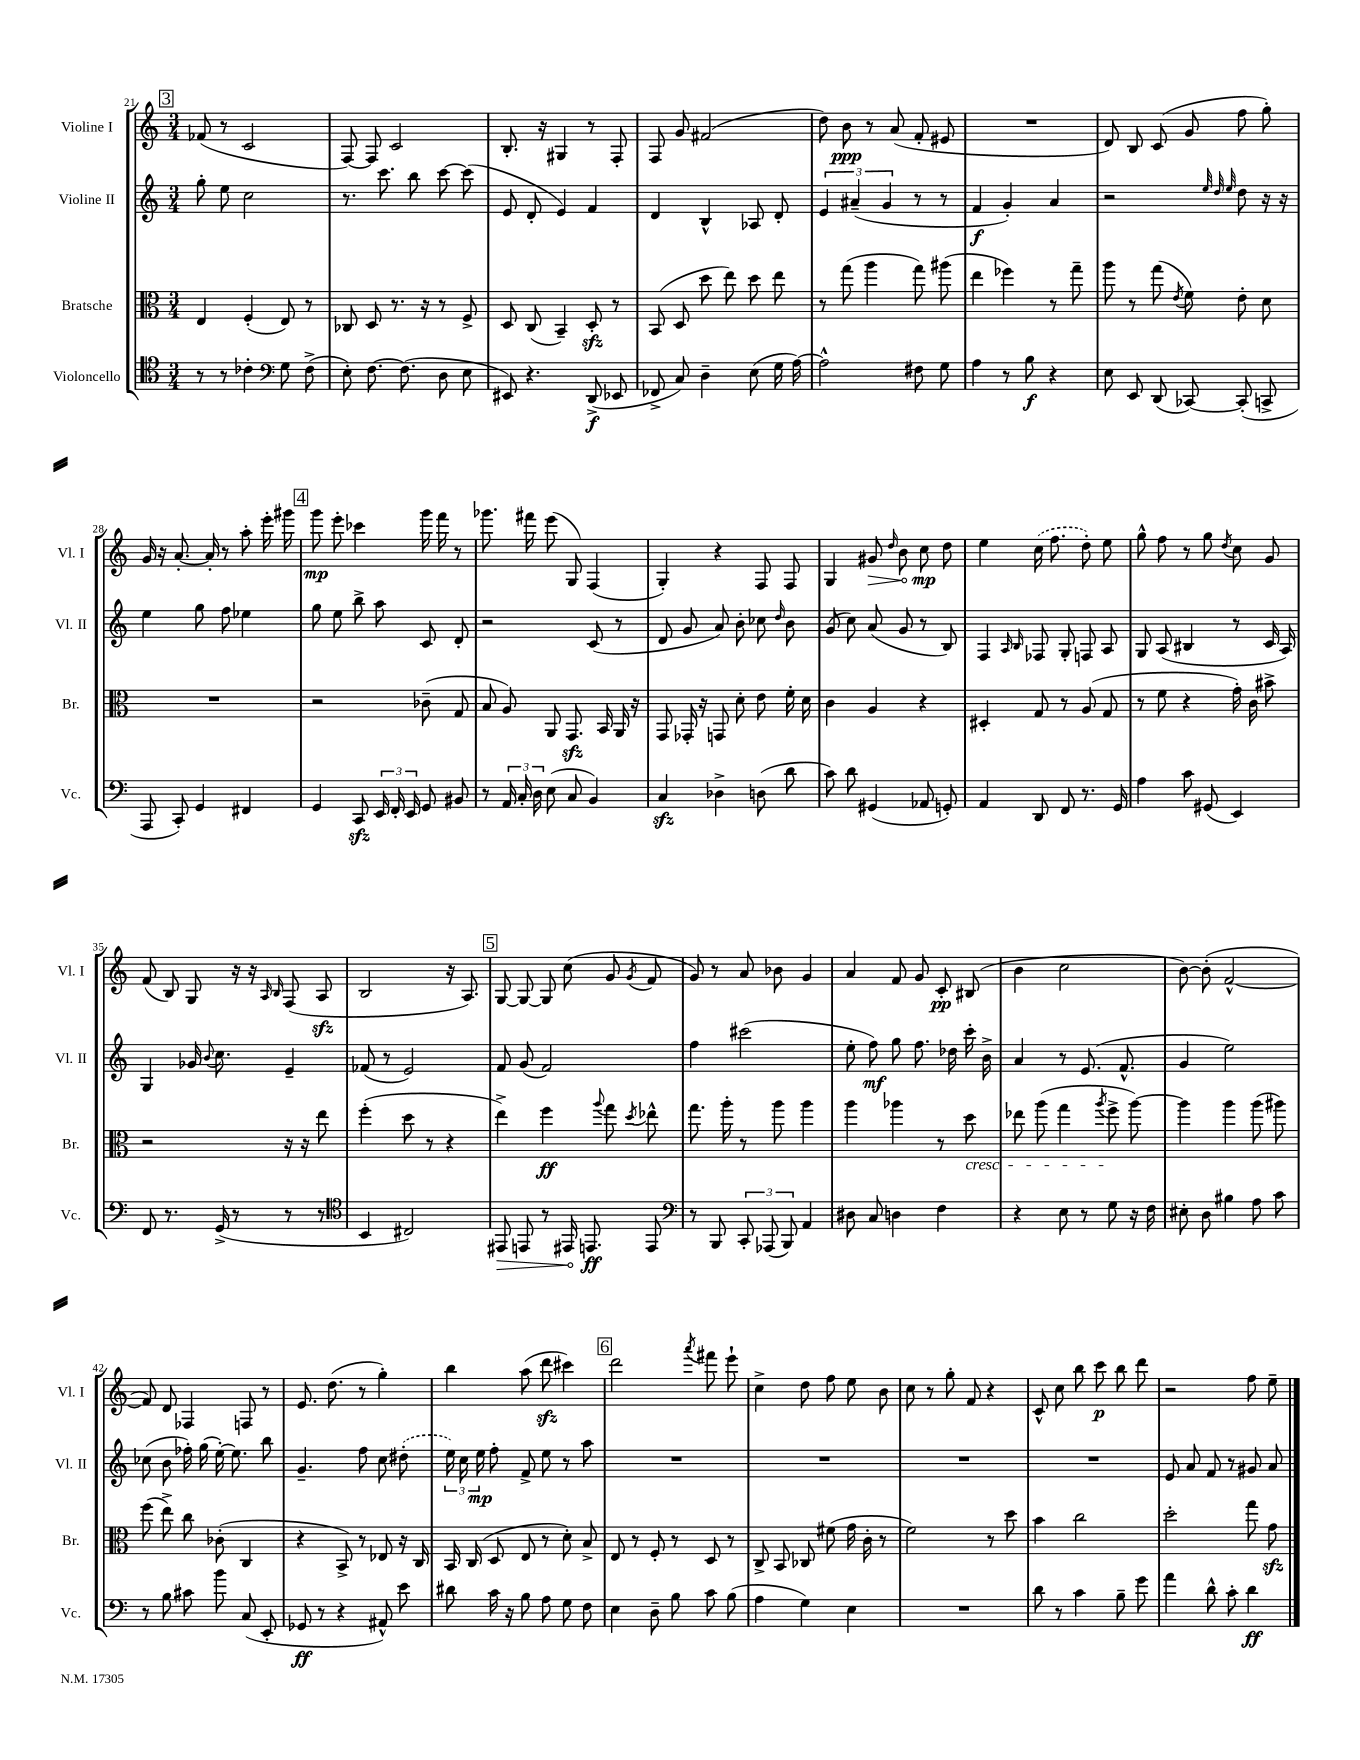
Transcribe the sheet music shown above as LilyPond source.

<<
\new StaffGroup <<
\new Staff = "s0" \with { instrumentName = "Violine I" shortInstrumentName = "Vl. I" } {
    \clef treble \key c \major \numericTimeSignature \time 3/4
    \autoBeamOff \mark \markup { \box "3" } fes'8( r8 c'2 |
    f8~) f8 c'2 |
    b8.-. r16 gis4 r8 f8-. |
    f8 g'8 fis'2( |
    d''8) b'8\ppp r8 a'8( f'8-. eis'8 |
    R2. |
    d'8) b8 c'8( g'8 f''8 g''8-.) |
    g'16 r16 a'8.~-. a'16-. r8 a''8-. e'''16-. gis'''16 |
    \mark \markup { \box "4" } g'''8\mp e'''8-. ces'''4 g'''16 f'''16 r8 |
    ges'''8. fis'''16 e'''8( g8) f4( |
    g4-.) r4 f8 f8 |
    g4 \once \override Hairpin.circled-tip = ##t gis'8\> \grace { d''16 } b'8 c''8\mp\! d''8 |
    e''4 \once \slurDashed c''16( f''8. d''8-.) e''8 |
    g''8-^ f''8 r8 g''8 \acciaccatura { d''8 } c''8 g'8 |
    f'8( b8) g8 r16 r16 \grace { a16 b16 } f8( a8\sfz |
    b2 r16 a8.) |
    \mark \markup { \box "5" } g8~ g8~ g8 c''8( g'8 \acciaccatura { g'8 } f'8 |
    g'8) r8 a'8 bes'8 g'4 |
    a'4 f'8 g'8 c'8-.\pp bis8( |
    b'4 c''2 |
    b'8~) b'8-.( f'2~-^ |
    f'8) d'8 fes4 f8 r8 |
    e'8. d''8.( r8 g''4-.) |
    b''4 a''8( d'''8\sfz cis'''4) |
    \mark \markup { \box "6" } d'''2 \acciaccatura { a'''8 } fis'''8 e'''8-! |
    c''4-> d''8 f''8 e''8 b'8 |
    c''8 r8 g''8-. f'8 r4 |
    c'8-^ c''8 b''8 c'''8\p b''8 d'''8 |
    r2 f''8 e''8-- \bar "|." |
}
\new Staff = "s1" \with { instrumentName = "Violine II" shortInstrumentName = "Vl. II" } {
    \clef treble \key c \major \numericTimeSignature \time 3/4
    \autoBeamOff \mark \markup { \box "3" } g''8-. e''8 c''2 |
    r8. c'''8. b''8 c'''8~ c'''8( |
    e'8 d'8-. e'4) f'4 |
    d'4 b4-^ aes8 d'8-. |
    \tuplet 3/2 { e'4 ais'4--( g'4 } r8 r8 |
    f'4\f g'4-.) a'4 |
    r2 \grace { e''32 d''32 e''32 } d''8 r16 r16 |
    e''4 g''8 f''8 ees''4 |
    \mark \markup { \box "4" } g''8 e''8 b''8-> a''8 c'8 d'8-. |
    r2 c'8( r8 |
    d'8 g'8 a'8) b'8-. ces''8 \grace { d''16 } b'8 |
    g'8( c''8) a'8( g'8 r8 b8) |
    f4 \grace { a16 b16 } fes8 g8-. f8 a8 |
    g8 a8( bis4 r8 c'16 a16) |
    g4 ges'16 \appoggiatura { b'8 } c''8. e'4-- |
    fes'8( r8 e'2) |
    \mark \markup { \box "5" } f'8 g'8( f'2) |
    f''4 cis'''2( |
    e''8-. f''8\mf) g''8 f''8. des''16 c'''16-. b'16-> |
    a'4 r8 e'8.( f'8.-^ |
    g'4 e''2) |
    ces''8( b'8 fes''16-.) g''16( e''16~-.) e''8. b''8 |
    g'4.-- f''8 c''8 \once \slurDashed dis''8-.( |
    \tuplet 3/2 { e''16) c''16 e''16\mp } f''8-. f'8-> e''8 r8 a''8 |
    \mark \markup { \box "6" } R2. |
    R2. |
    R2. |
    R2. |
    e'8 a'8 f'8 r8 gis'8 a'8 \bar "|." |
}
\new Staff = "s2" \with { instrumentName = "Bratsche" shortInstrumentName = "Br." } {
    \clef alto \key c \major \numericTimeSignature \time 3/4
    \autoBeamOff \mark \markup { \box "3" } e4 f4-.( e8) r8 |
    ces8 d8 r8. r16 r8 f8-> |
    d8 c8( b,4--) d8-.\sfz r8 |
    b,8( d8 d''8 e''8) d''8 e''8 |
    r8 g''8( a''4 g''8) ais''8( |
    e''4 fes''4) r8 g''8-- |
    a''8 r8 g''8( \acciaccatura { e'8 } f'8) e'8-. d'8 |
    R2. |
    \mark \markup { \box "4" } r2 ces'8--( g8 |
    b8 a8) a,8 g,8.\sfz b,16 a,16 r16 |
    g,8 ges,16-. r16 g,8 d'8-. e'8 f'16-. d'16 |
    c'4 a4 r4 |
    dis4-. g8 r8 a8( g8 |
    r8 f'8 r4 g'16-.) c'16 bis'8-> |
    r2 r16 r16 e''8 |
    f''4-.( d''8 r8 r4 |
    \mark \markup { \box "5" } e''4->) f''4\ff \appoggiatura { a''8 } g''8 \acciaccatura { d''8 } ees''8-^ |
    g''8. a''16-. r8 a''8 a''4 |
    a''4 aes''4 r8 d''8\cresc |
    ees''8 a''8( g''4 \acciaccatura { a''8 } f''8->\! a''8~) |
    a''4 a''4 a''8( ais''8) |
    f''8( e''8->) c''8 ces'8-.( c4 |
    r4 b,8->) r8 ees8 r16 c16 |
    b,16 c16( d8 e8 r8 d'8-.) b8-> |
    \mark \markup { \box "6" } e8 r8 f8-. r8 d8 r8 |
    c8-> b,8 ces8 fis'8( g'16 c'16-. r8 |
    f'2) r8 d''8 |
    b'4 c''2 |
    d''2-. g''8 g'8\sfz \bar "|." |
}
\new Staff = "s3" \with { instrumentName = "Violoncello" shortInstrumentName = "Vc." } {
    \clef tenor \key c \major \numericTimeSignature \time 3/4
    \autoBeamOff \mark \markup { \box "3" } r8 r8 ces'4-. \clef bass g8 f8->( |
    e8-.) f8.~ f8.( d8 e8 |
    eis,8) r4. d,8->\f( ees,8 |
    fes,8-> c8) d4-- e8( g16 a16~) |
    a2-^ fis8 g8 |
    a4 r8 b8\f r4 |
    e8 e,8 d,8( ces,8~) ces,8-.( c,8-> |
    a,,8 c,8-.) g,4 fis,4 |
    \mark \markup { \box "4" } g,4 c,8\sfz \tuplet 3/2 { e,16 f,16-. e,16 } g,8 bis,8 |
    r8 \tuplet 3/2 { a,16 c16-. d16 } e8( c8 b,4) |
    c4\sfz des4-> d8( d'8 |
    c'8) d'8 gis,4( aes,8 g,8-.) |
    a,4 d,8 f,8 r8. g,16 |
    a4 c'8 gis,8( e,4) |
    f,8 r8. g,16->( r8 r8 r8 |
    \clef tenor b,4 cis2) |
    \mark \markup { \box "5" } \once \override Hairpin.circled-tip = ##t eis,8\> e,8 r8 eis,16\! e,8.\ff e,8 |
    \clef bass r8 b,,8 \tuplet 3/2 { c,8-. aes,,8( b,,8) } a,4 |
    dis8 c8 d4 f4 |
    r4 e8 r8 g8 r16 f16 |
    eis8-. d8 bis4 a8 c'8 |
    r8 b8 cis'8 b'8 c8( e,8-. |
    ges,8\ff r8 r4 ais,8-^) e'8 |
    dis'8 c'16 r16 b8 a8 g8 f8 |
    \mark \markup { \box "6" } e4 d8-- b8 c'8 b8( |
    a4 g4) e4 |
    R2. |
    d'8 r8 c'4 b8-- g'8 |
    a'4 d'8-^ c'8-. d'4\ff \bar "|." |
}
>>
>>
\layout { \context { \Score currentBarNumber = #21 } }
